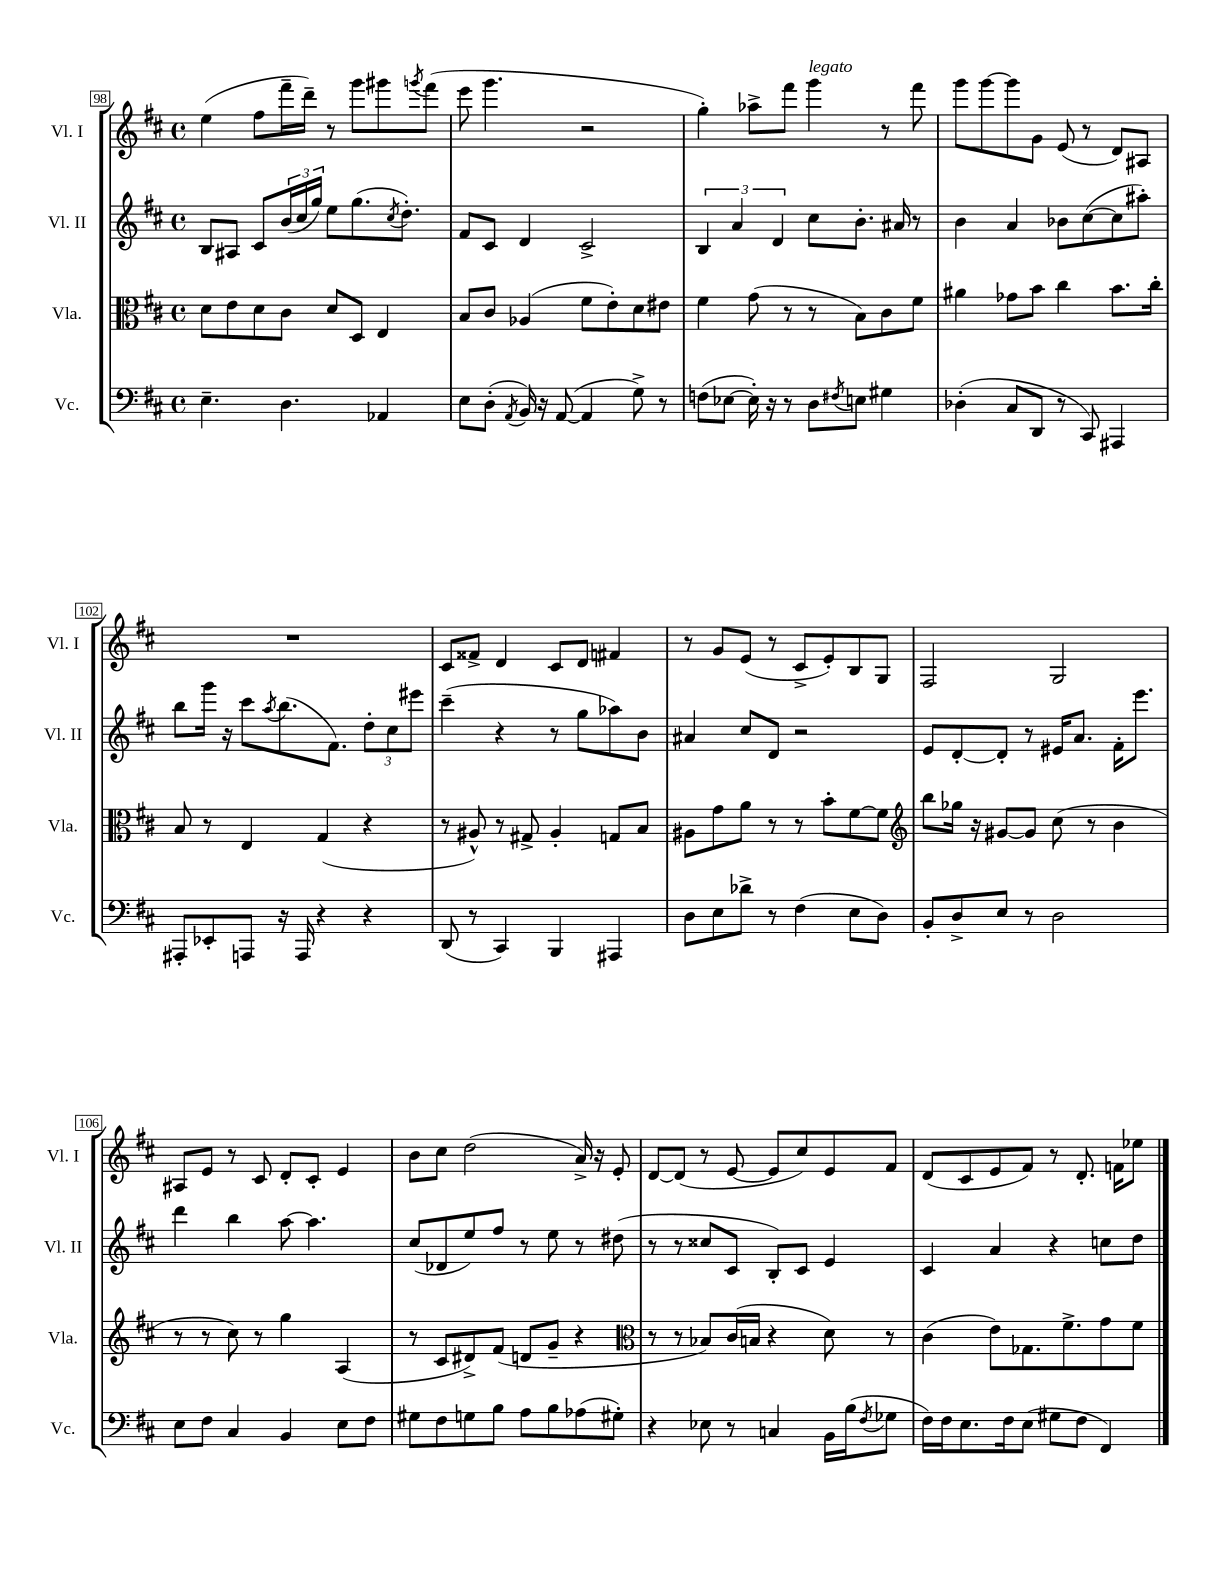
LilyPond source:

<<
\new StaffGroup <<
\new Staff = "s0" \with { instrumentName = "Vl. I" shortInstrumentName = "Vl. I" } {
    \clef treble \key d \major \defaultTimeSignature \time 4/4
    e''4( fis''8 fis'''16-- d'''16--) r8 g'''8 gis'''8 \acciaccatura { g'''8 } fis'''8( |
    e'''8 g'''4. r2 |
    g''4-.) aes''8-> fis'''8 g'''4^\markup { \italic "legato" } r8 fis'''8 |
    g'''8 g'''8~ g'''8 g'8 e'8( r8 d'8) ais8 |
    R1 |
    cis'8 fisis'8-> d'4 cis'8 d'8 fis'4 |
    r8 g'8 e'8( r8 cis'8-> e'8-.) b8 g8 |
    fis2 g2 |
    ais8 e'8 r8 cis'8 d'8-. cis'8-. e'4 |
    b'8 cis''8 d''2( a'16->) r16 e'8-. |
    d'8~ d'8( r8 e'8~ e'8 cis''8) e'8 fis'8 |
    d'8( cis'8 e'8 fis'8) r8 d'8.-. f'16 ees''8 \bar "|." |
}
\new Staff = "s1" \with { instrumentName = "Vl. II" shortInstrumentName = "Vl. II" } {
    \clef treble \key d \major \defaultTimeSignature \time 4/4
    b8 ais8 cis'8 \tuplet 3/2 { b'16( cis''16 g''16) } e''8 g''8.( \acciaccatura { cis''8 } d''8.-.) |
    fis'8 cis'8 d'4 cis'2-> |
    \tuplet 3/2 { b4 a'4 d'4 } cis''8 b'8.-. ais'16 r8 |
    b'4 a'4 bes'8 cis''8~( cis''8 ais''8-.) |
    b''8 g'''16 r16 cis'''8 \acciaccatura { a''8 } b''8.( fis'8.) \tuplet 3/2 { d''8-. cis''8 eis'''8 } |
    cis'''4--( r4 r8 g''8 aes''8) b'8 |
    ais'4 cis''8 d'8 r2 |
    e'8 d'8~-. d'8-. r8 eis'16 a'8. fis'16-. e'''8. |
    d'''4 b''4 a''8~ a''4. |
    cis''8( des'8 e''8) fis''8 r8 e''8 r8 dis''8( |
    r8 r8 cisis''8 cis'8 b8-.) cis'8 e'4 |
    cis'4 a'4 r4 c''8 d''8 \bar "|." |
}
\new Staff = "s2" \with { instrumentName = "Vla." shortInstrumentName = "Vla." } {
    \clef alto \key d \major \defaultTimeSignature \time 4/4
    d'8 e'8 d'8 cis'8 d'8 d8 e4 |
    b8 cis'8 aes4( fis'8 e'8-.) d'8 eis'8 |
    fis'4 g'8( r8 r8 b8) cis'8 fis'8 |
    ais'4 ges'8 b'8 cis''4 b'8. cis''16-. |
    b8 r8 e4 g4( r4 |
    r8 ais8-^) r8 gis8-> ais4-. g8 b8 |
    ais8 g'8 a'8 r8 r8 b'8-. fis'8~ fis'8 |
    \clef treble b''8 ges''16 r16 gis'8~ gis'8 cis''8( r8 b'4 |
    r8 r8 cis''8) r8 g''4 a4( |
    r8 cis'8 dis'8->) fis'8( d'8 g'8-- r4 |
    \clef alto r8 r8 bes8) cis'16( b16 r4 d'8) r8 |
    cis'4( e'8) ges8. fis'8.-> g'8 fis'8 \bar "|." |
}
\new Staff = "s3" \with { instrumentName = "Vc." shortInstrumentName = "Vc." } {
    \clef bass \key d \major \defaultTimeSignature \time 4/4
    e4.-- d4. aes,4 |
    e8 d8-.( \acciaccatura { a,8 } b,16) r16 a,8~( a,4 g8->) r8 |
    f8( ees8~ ees16-.) r16 r8 d8 \acciaccatura { fis8 } e8 gis4 |
    des4-.( cis8 d,8 r8 cis,8) ais,,4 |
    ais,,8-. ees,8-. a,,8 r16 a,,16 r4 r4 |
    d,8( r8 cis,4) b,,4 ais,,4 |
    d8 e8 des'8-> r8 fis4( e8 d8) |
    b,8-. d8-> e8 r8 d2 |
    e8 fis8 cis4 b,4 e8 fis8 |
    gis8 fis8 g8 b8 a8 b8 aes8( gis8-.) |
    r4 ees8 r8 c4 b,16 b16( \acciaccatura { fis8 } ges8 |
    fis16) fis16 e8. fis16 e8( gis8 fis8 fis,4) \bar "|." |
}
>>
>>
\layout { \context { \Score currentBarNumber = #98 \override BarNumber.stencil = #(make-stencil-boxer 0.1 0.3 ly:text-interface::print) } }
